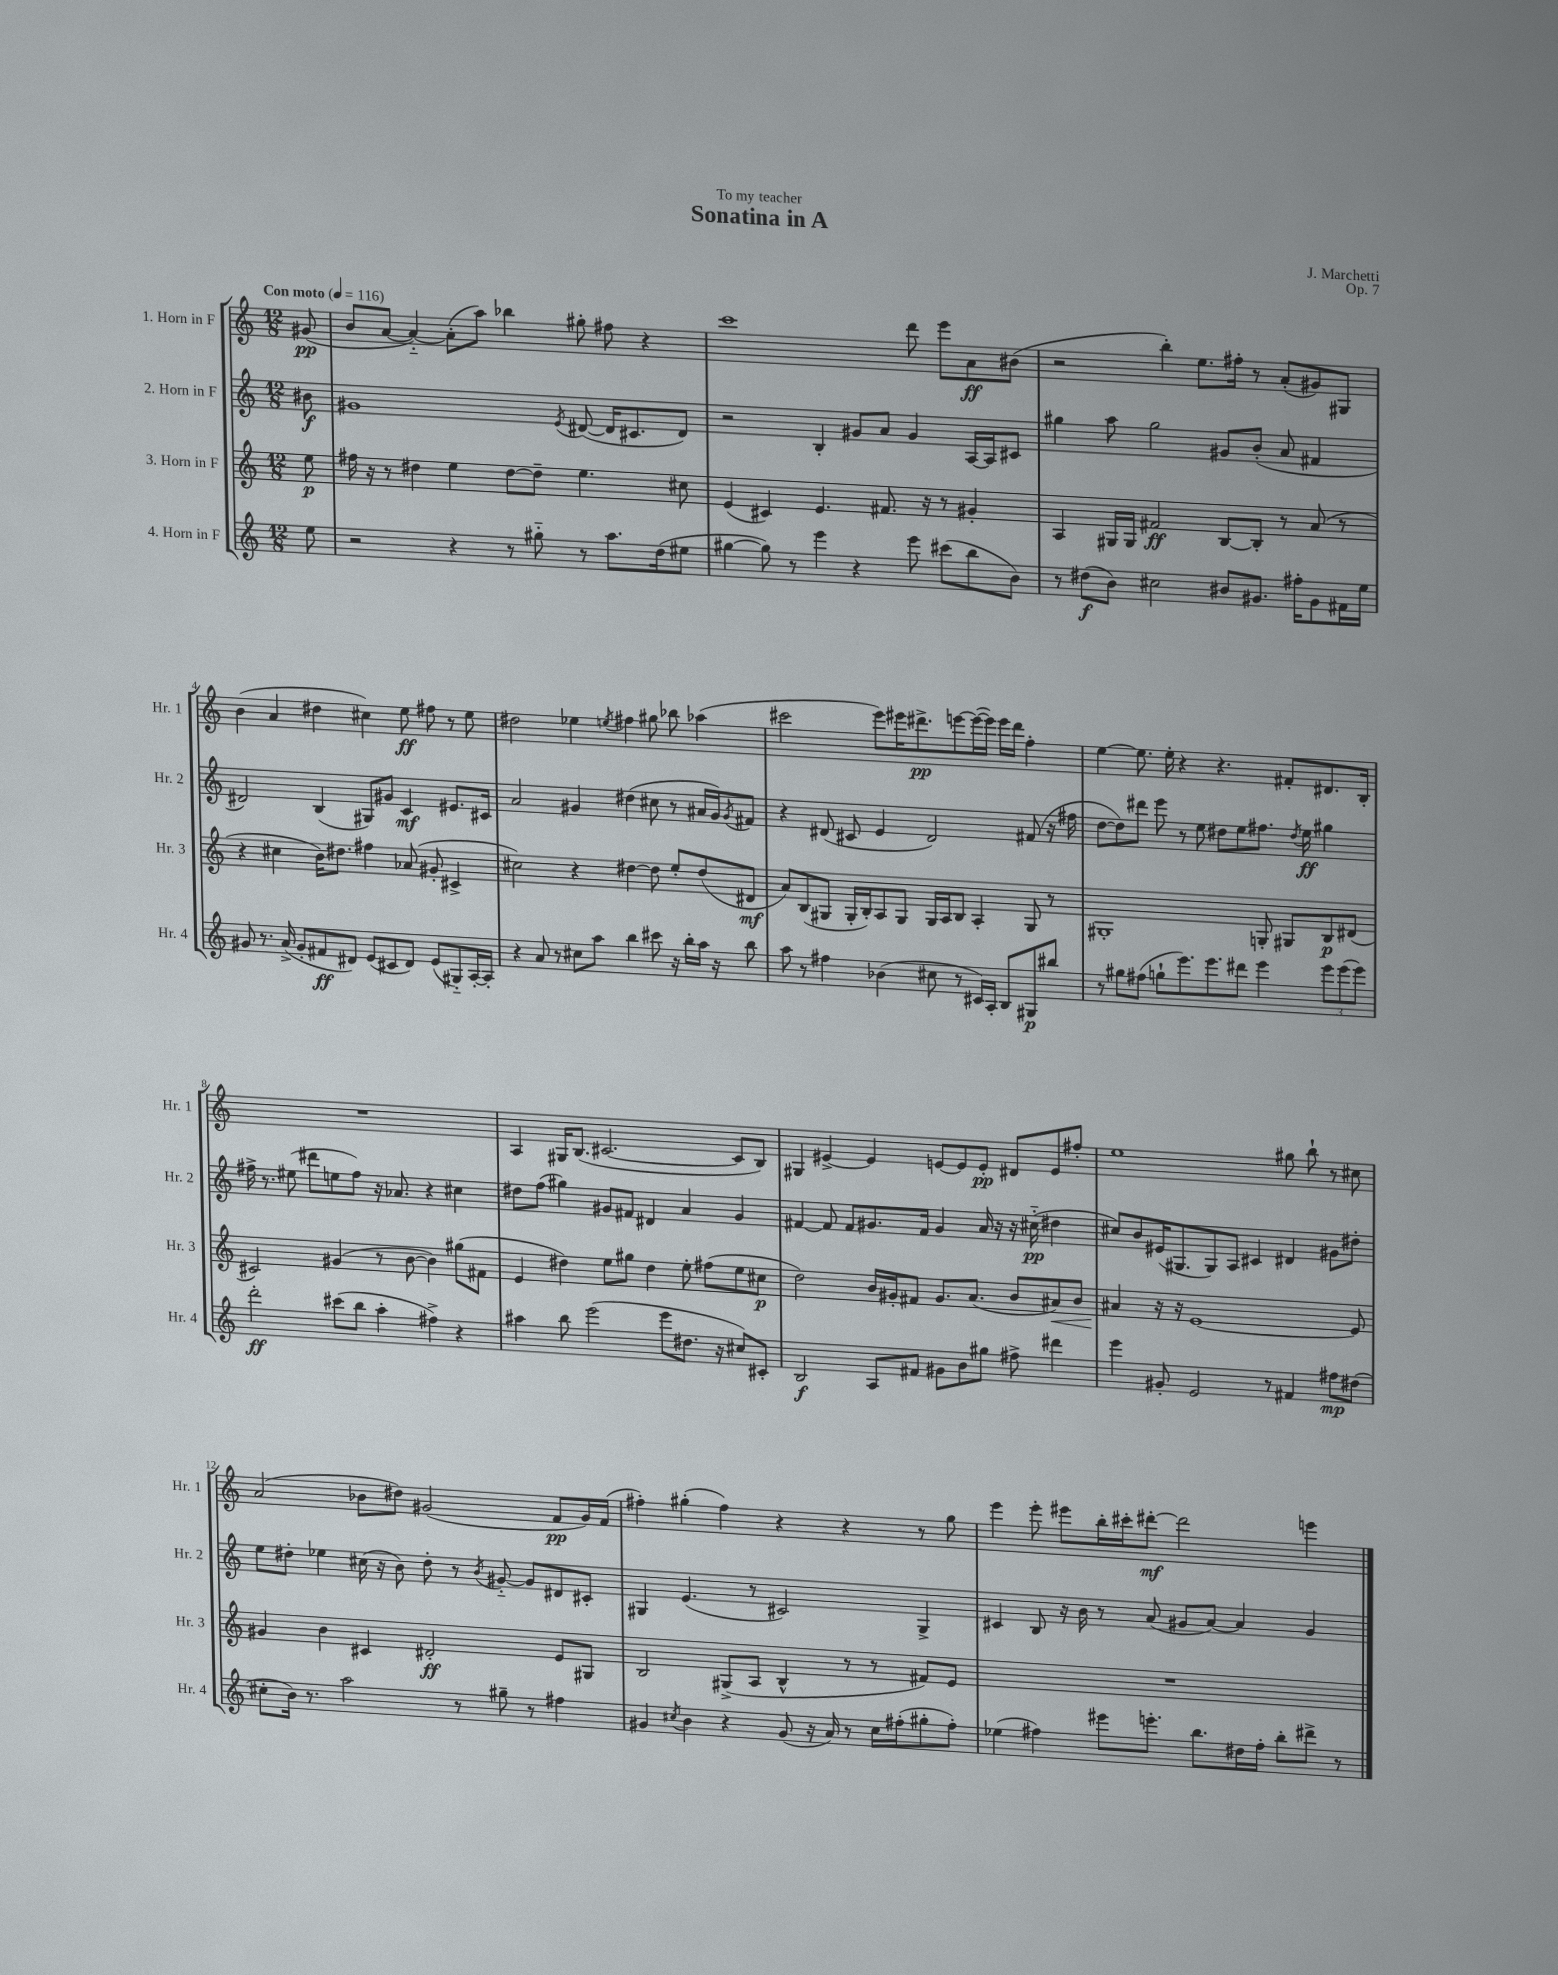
\header { title = "Sonatina in A" composer = "J. Marchetti" dedication = "To my teacher" opus = "Op. 7" }
<<
\new StaffGroup <<
\new Staff = "s0" \with { instrumentName = "1. Horn in F" shortInstrumentName = "Hr. 1" } {
    \clef treble \key c \major \numericTimeSignature \time 12/8 \partial 8 \tempo "Con moto" 4 = 116
    gis'8\pp( |
    b'8 a'8~ a'4~-_) a'8-.( a''8) bes''4 gis''8-. fis''8 r4 |
    c'''1 d'''8 e'''8 a'8\ff bis'8( |
    r2 b''4-.) e''8. fis''16-. r8 a'8-.( gis'8) gis8 |
    b'4( a'4 dis''4 cis''4) e''8\ff fis''8 r8 e''8 |
    dis''2 ees''4 \acciaccatura { e''8 } fis''4 gis''8 bes''8 aes''4( |
    cis'''2 e'''8) eis'''16 dis'''8.->\pp e'''8~ e'''16~( e'''16) e'''16 dis'''16 f''4-. |
    e''4~ e''8. e''16-. r4 r4. fis'8-. dis'8. b16-. |
    R1. |
    a4 gis16 b8.( cis'2.~ cis'8 b8) |
    gis4 eis'4~-> eis'4 e'8~ e'8 e'8-.\pp dis'8 e'8 fis''8-. |
    e''1 gis''8 b''8-! r8 cis''8 |
    a'2( bes'8 dis''8) gis'2( f'8\pp gis'16) f'16( |
    fis''4-.) gis''4-.( fis''4) r4 r4 r8 gis''8 |
    e'''4 e'''8-. eis'''8 b''16-. cis'''16-. dis'''8~-.\mf dis'''2 e'''4 \bar "|." |
}
\new Staff = "s1" \with { instrumentName = "2. Horn in F" shortInstrumentName = "Hr. 2" } {
    \clef treble \key c \major \numericTimeSignature \time 12/8 \partial 8
    bis'8\f |
    gis'1 \acciaccatura { e'8 } dis'8~( dis'16 cis'8. dis'8) |
    r2 b4-. gis'8 a'8 gis'4 a16~ a16 cis'8 |
    gis''4 a''8 gis''2 gis'8 b'8-.( a'8 fis'4 |
    dis'2) b4( gis8) gis'8 c'4\mf eis'8. cis'16 |
    a'2 gis'4 dis''4( cis''8 r8 ais'16 gis'16) \acciaccatura { gis'8 } fis'8 |
    r4 dis'8( cis'8 e'4 dis'2) fis'8( r16 fis''16 |
    d''8~ d''8) dis'''8 e'''8 r8 e''8 dis''8 e''8 fis''8. \acciaccatura { dis''8 } e''16\ff gis''4 |
    fis''16-> r8. eis''8( dis'''8 e''8 fis''8) r16 aes'8. r4 cis''4 |
    dis''8 f''8( gis''4) gis'8 fis'8 dis'4 a'4 gis'4 |
    fis'4~ fis'8 fis'8 gis'8. fis'16 gis'4 a'16 r16 r16 cis''16-_\pp( dis''4 |
    cis''8) b'8 eis'16( gis8. gis8) a8 cis'4 dis'4 gis'8 dis''8-. |
    e''8 dis''8-. ees''4 cis''16( r16 b'8) dis''8-. r8 \acciaccatura { b'8 } gis'8~-_ gis'8 dis'8 cis'8-. |
    gis4 e'4.( r8 cis'2) gis4-> |
    cis'4 b8 r16 b'16 r8 a'8( gis'8 a'8~) a'4 gis'4 \bar "|." |
}
\new Staff = "s2" \with { instrumentName = "3. Horn in F" shortInstrumentName = "Hr. 3" } {
    \clef treble \key c \major \numericTimeSignature \time 12/8 \partial 8
    e''8\p |
    fis''16 r16 r8 dis''4 e''4 dis''8~ dis''8-- e''4. cis''8 |
    e'4( cis'4) e'4. fis'8. r16 r8 gis'4-. |
    a4 gis16 gis16 fis'2\ff b8~ b8-. r8 a'8( r8 |
    r4 cis''4 b'16) dis''8. fis''4 aes'8( gis'8-. cis'4-> |
    cis''2) r4 dis''4~ dis''8 e''8-. dis''8( dis'8\mf |
    a'8) b8( gis8 gis16-. b16-.) a8 gis8 gis16 a16 b8 a4-. gis8 r8 |
    gis1-. g8-. gis8 b8\p dis'8( |
    cis'2) gis'4( r8 b'8~ b'4) gis''8( fis'8 |
    e'4 dis''4) e''8 gis''8 dis''4 e''8-. fis''8( e''8 cis''8\p |
    d''2) b'16 gis'16-. fis'8 gis'8. a'8.( b'8 ais'8\<) b'8 |
    ais'4\! r16 r16 e'1~ e'8 |
    gis'4 b'4 cis'4 dis'2-.\ff e'8 gis8 |
    b2 gis8->( a8 b4-^ r8 r8 fis'8) e'8 |
    R1. \bar "|." |
}
\new Staff = "s3" \with { instrumentName = "4. Horn in F" shortInstrumentName = "Hr. 4" } {
    \clef treble \key c \major \numericTimeSignature \time 12/8 \partial 8
    e''8 |
    r2 r4 r8 gis''8-_ r8 a''8. d''16( eis''8 |
    gis''4~ gis''8) r8 e'''4 r4 e'''8 cis'''8( b''8 b'8) |
    r8 dis''8\f( b'8) cis''2 bis'8 gis'8. fis''16-. gis'8 fis'16 e''16 |
    gis'8 r8. a'16->( gis'8-. fis'8\ff dis'8) e'8( cis'8 dis'8) e'8( gis8-_) a16~-. a16-. |
    r4 a'8 r8 cis''8 a''8 b''4 cis'''8 r16 b''16-. a''16 r16 b''8 |
    a''8 r8 fis''4 bes'4( cis''8 r8 cis'16) a16-. b8 gis8\p bis''8 |
    r8 gis''8 fis''8( g''8-! e'''8.) e'''8. dis'''8 e'''4 \tuplet 3/2 { e'''8 e'''8( e'''8) } |
    d'''2-.\ff cis'''8( b''8 a''4-. fis''4->) r4 |
    ais''4 b''8 e'''2( e'''8 dis''8. r16 cis''8) cis'8-. |
    b2\f a8 fis'8 gis'8 b'8 gis''8 fis''8-> dis'''4 |
    e'''4 gis'8-. e'2 r8 fis'4 fis''8\mp dis''8( |
    cis''8-. b'16) r8. a''2 r8 gis''8-- r8 fis''4 |
    gis'4 \acciaccatura { cis''8 } b'4 r4 gis'8( r16 a'16) r8 cis''16 fis''16-.( gis''8-. fis''8-.) |
    ees''4( fis''4) eis'''8 e'''8.-. b''8. dis''16 fis''16-. b''8-. dis'''8-> r8 \bar "|." |
}
>>
>>
